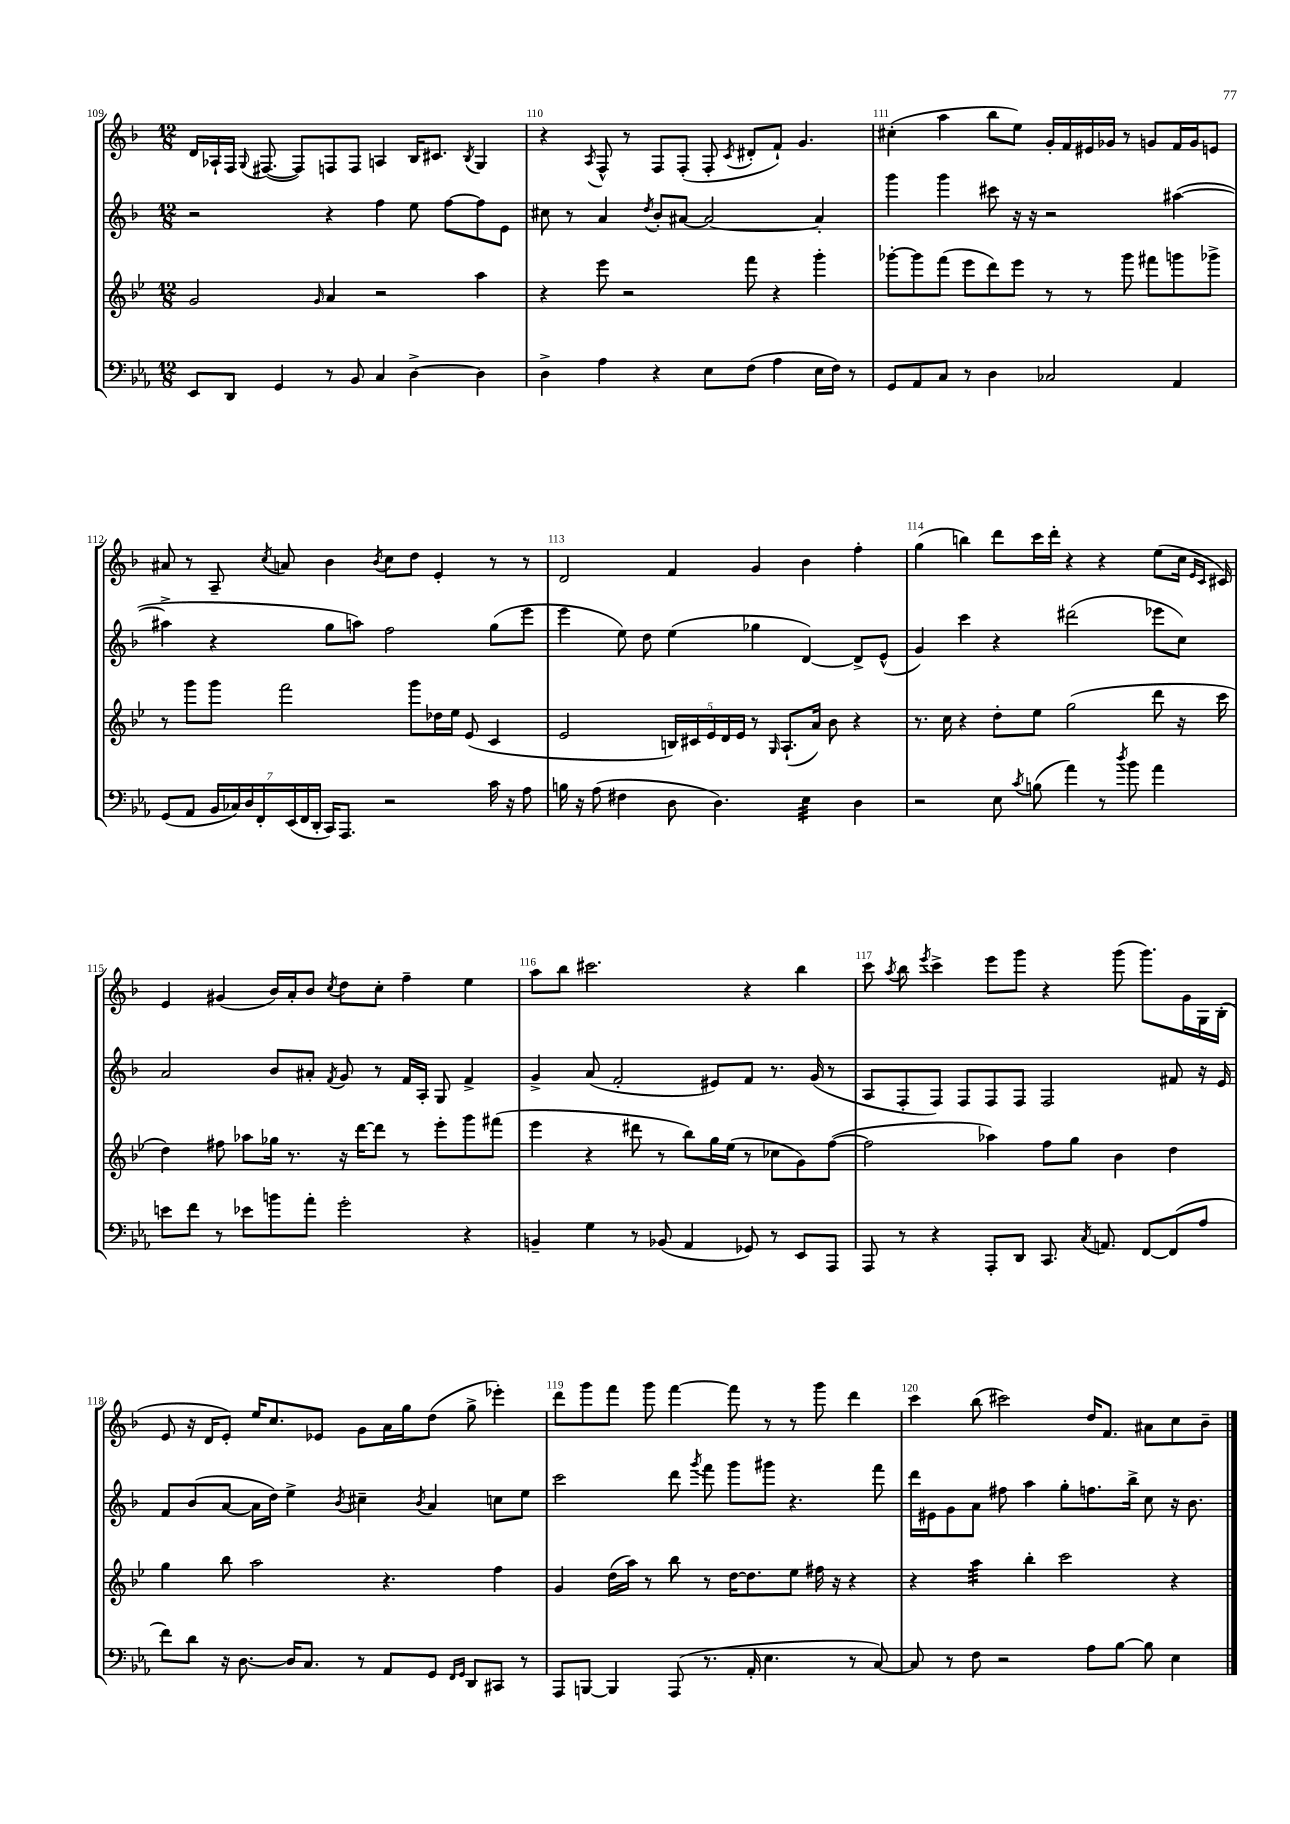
<<
\new StaffGroup <<
\new Staff = "s0" {
    \clef treble \key f \major \numericTimeSignature \time 12/8
    \autoBeamOff d'16[ aes16-! f16] \appoggiatura { g8 } fis8.~( fis8[) f8 f8] a4 bes16[ cis'8.] \acciaccatura { bes8 } g4 |
    r4 \acciaccatura { a8 } f8-^ r8 f8[ f8]-.( f8-. \acciaccatura { c'8 } dis'8[-. f'8]-!) g'4. |
    cis''4-.( a''4 bes''8[ e''8]) g'16[-. f'16 eis'16 ges'16] r8 g'8[ f'16 g'16 e'8] |
    ais'8 r8 a8-- \acciaccatura { c''8 } a'8 bes'4 \acciaccatura { bes'8 } c''8[ d''8] e'4-. r8 r8 |
    d'2 f'4 g'4 bes'4 f''4-. |
    g''4( b''4) d'''8[ c'''16 d'''16]-. r4 r4 e''8[( c''16] \grace { e'16[ c'16] } cis'16) |
    e'4 gis'4( bes'16[) a'16-. bes'8] \acciaccatura { c''8 } d''8[ c''8]-. f''4-- e''4 |
    a''8[ bes''8] cis'''2. r4 bes''4 |
    c'''8 \acciaccatura { a''8 } bes''8 \acciaccatura { e'''8 } c'''4-> e'''8[ g'''8] r4 g'''8( g'''8.[) g'16 g16 bes16]-.( |
    e'8 r16 d'16[ e'8]-.) e''16[ c''8. ees'8] g'8[ a'16 g''16 d''8]( g''8-> ees'''4-.) |
    d'''8[ g'''8 f'''8] g'''8 f'''4~ f'''8 r8 r8 g'''8 d'''4 |
    c'''4 bes''8( cis'''2) d''16[ f'8.] ais'8[ c''8 bes'8]-- \bar "|." |
}
\new Staff = "s1" {
    \clef treble \key f \major \numericTimeSignature \time 12/8
    \autoBeamOff r2 r4 f''4 e''8 f''8[~ f''8 e'8] |
    cis''8 r8 a'4 \acciaccatura { d''8 } bes'8[-. ais'8]~ ais'2~ ais'4-. |
    g'''4 g'''4 cis'''8 r16 r16 r2 ais''4~( |
    ais''4-> r4 g''8[ a''8]) f''2 g''8[( e'''8] |
    e'''4 e''8) d''8 e''4( ges''4 d'4~) d'8[-> e'8]-^( |
    g'4) c'''4 r4 dis'''2( ees'''8[ c''8]) |
    a'2 bes'8[ ais'8]-. \acciaccatura { f'8 } g'8 r8 f'16[ a16]-. g8 f'4-> |
    g'4-> a'8( f'2-. eis'8[) f'8] r8. g'16( r8 |
    a8[ f8-. f8]) f8[ f8 f8] f2 fis'8 r16 e'16 |
    f'8[ bes'8( a'8]~ a'16[ d''16]) e''4-> \acciaccatura { bes'8 } cis''4-- \acciaccatura { bes'8 } a'4 c''8[ e''8] |
    c'''2 d'''8 \acciaccatura { g'''8 } f'''8 g'''8[ gis'''8] r4. f'''8 |
    d'''16[ eis'16 g'8 a'8] fis''8 a''4 g''8[-. f''8. bes''16]-> c''8 r16 bes'8. \bar "|." |
}
\new Staff = "s2" {
    \clef treble \key bes \major \numericTimeSignature \time 12/8
    \autoBeamOff g'2 \grace { g'16 } a'4 r2 a''4 |
    r4 ees'''8 r2 f'''8 r4 g'''4-. |
    ges'''8[~-. ges'''8 f'''8]( ees'''8[ d'''8) ees'''8] r8 r8 ges'''8 fis'''8[ g'''8 ges'''8]-> |
    r8 g'''8[ g'''8] f'''2 g'''8[ des''16 ees''16] ees'8( c'4 |
    ees'2 \tuplet 5/4 { b16[) cis'16 ees'16 d'16 ees'16] } r8 \grace { g16 } a8.[-!( a'16]) bes'8 r4 |
    r8. c''16 r4 d''8[-. ees''8] g''2( d'''8 r16 c'''16 |
    d''4) fis''8 aes''8[ ges''16] r8. r16 d'''16[~ d'''8] r8 ees'''8[-. g'''8 fis'''8]( |
    ees'''4 r4 dis'''8 r8 bes''8[) g''16 ees''16]( r8 ces''8[ g'8) f''8]~( |
    f''2 aes''4) f''8[ g''8] bes'4 d''4 |
    g''4 bes''8 a''2 r4. f''4 |
    g'4 d''16[( a''16]) r8 bes''8 r8 d''16[~ d''8. ees''8] fis''16 r16 r4 |
    r4 a''4:32 bes''4-. c'''2 r4 \bar "|." |
}
\new Staff = "s3" {
    \clef bass \key ees \major \numericTimeSignature \time 12/8
    \autoBeamOff ees,8[ d,8] g,4 r8 bes,8 c4 d4~-> d4 |
    d4-> aes4 r4 ees8[ f8]( aes4 ees16[ f16]) r8 |
    g,8[ aes,8 c8] r8 d4 ces2 aes,4 |
    g,8[( aes,8] \tuplet 7/4 { bes,16[ ces16) d16 f,16-. ees,16( f,16 d,16]-. } c,16[) aes,,8.] r2 c'16 r16 aes8 |
    b16 r16 aes8( fis4 d8 d4.) ees4:32 d4 |
    r2 ees8 \acciaccatura { c'8 } b8( aes'4) r8 \acciaccatura { d''8 } bes'8 aes'4 |
    e'8[ f'8] r8 ees'8[ b'8 aes'8]-. g'2-. r4 |
    b,4-- g4 r8 bes,8( aes,4 ges,8) r8 ees,8[ aes,,8] |
    aes,,8 r8 r4 aes,,8[-. d,8] c,8. \acciaccatura { c8 } a,8. f,8[~ f,8( aes8] |
    f'8[) d'8] r16 d8.~ d16[ c8.] r8 aes,8[ g,8] \grace { f,16[ g,16] } d,8[ cis,8] r8 |
    aes,,8[ b,,8]~ b,,4 aes,,8( r8. aes,16-. ees4. r8 c8~) |
    c8 r8 f8 r2 aes8[ bes8]~ bes8 ees4 \bar "|." |
}
>>
>>
\layout { \context { \Score currentBarNumber = #109 \override BarNumber.break-visibility = ##(#f #t #t) barNumberVisibility = #all-bar-numbers-visible } }
